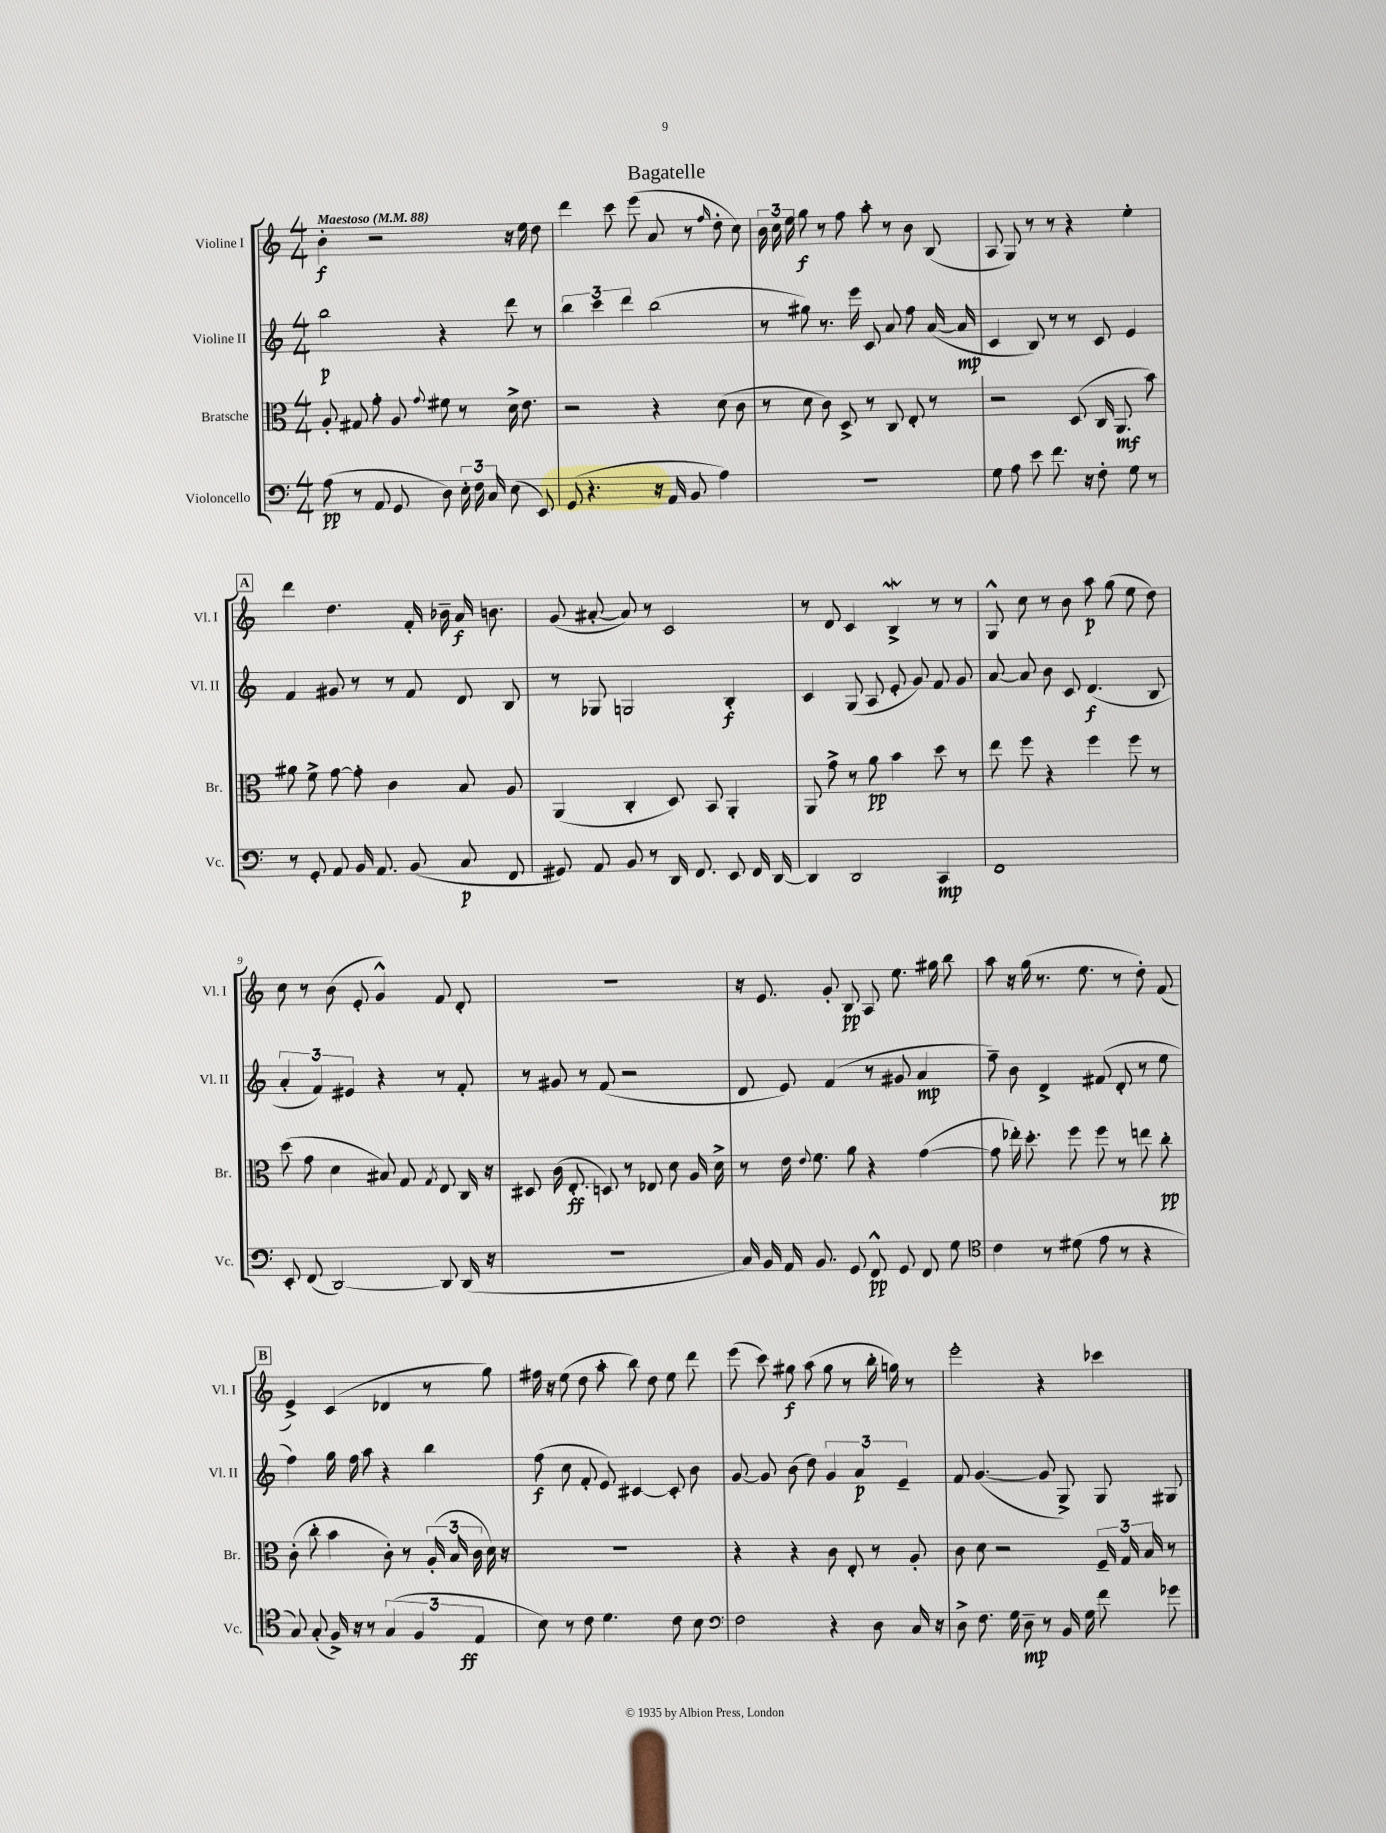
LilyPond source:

\header { title = "Bagatelle" }
<<
\new StaffGroup <<
\new Staff = "s0" \with { instrumentName = "Violine I" shortInstrumentName = "Vl. I" } {
    \clef treble \key c \major \numericTimeSignature \time 4/4 \tempo "Maestoso" 4 = 88
    \autoBeamOff b'4-.\f r2 r16 e''16 d''8 |
    d'''4 c'''8 e'''8( a'8 r8 \grace { f''16 } d''8-. c''8) |
    \tuplet 3/2 { b'16 c''16 e''16 } g''8\f r8 f''8 a''8-. r8 b'8 b8( |
    a8 g8) r8 r8 r4 e''4-. |
    \mark \markup { \box "A" } d'''4 d''4. f'16-. bes'16-- a'16\f b'8. |
    g'8( ais'8~-. ais'8) r8 c'2 |
    r8 d'8 c'4 b4->\mordent r8 r8 |
    g8-^ c''8 r8 b'8 a''8\p g''8( e''8 d''8) |
    c''8 r8 b'8( e'8-. g'4-^) f'8 d'8-. |
    R1 |
    r16 e'8. g'8-. b8\pp a8 e''8. gis''16 b''8 |
    a''8 r16 g''16( r8. e''8. r8 d''8-.) f'8( |
    \mark \markup { \box "B" } e'4->) c'4( des'4 r8 g''8) |
    fis''16 r16 e''8( d''8 a''8-. b''8) d''8 e''8 d'''8 |
    e'''8( c'''8) gis''8\f a''8( gis''8 r8 b''16-. g''16) r8 |
    e'''2-. r4 ces'''4 \bar "|." |
}
\new Staff = "s1" \with { instrumentName = "Violine II" shortInstrumentName = "Vl. II" } {
    \clef treble \key c \major \numericTimeSignature \time 4/4
    \autoBeamOff b''2\p r4 d'''8 r8 |
    \tuplet 3/2 { b''4 c'''4 d'''4 } b''2( |
    r8 gis''8) r8. e'''16 c'8 a'8 f''8 a'16~( a'16\mp |
    c'4 b8) r8 r8 c'8 e'4 |
    \mark \markup { \box "A" } f'4 gis'8 r8 r8 f'8 d'8 b8 |
    r8 ges8 g2 b4-.\f |
    c'4 g8( a8 e'8-. g'8) f'8 g'8 |
    a'8~ a'8 b'8 c'8 d'4.\f( b8 |
    \tuplet 3/2 { a'4-. f'4) eis'4 } r4 r8 f'8-. |
    r8 gis'8 r8 f'8( r2 |
    d'8 e'8) f'4( r8 gis'8 a'4\mp |
    f''8--) b'8 d'4-> fis'8( d'8-. r8 e''8 |
    \mark \markup { \box "B" } f''4) g''16 f''16 a''8 r4 b''4 |
    f''8\f( c''8 f'8-. e'8) cis'4~ cis'8-. b'8 |
    g'8~ g'8 b'8( d''8) \tuplet 3/2 { g'4 a'4\p e'4-- } |
    f'8 g'4.~( g'8 g8->) g8 gis8 \bar "|." |
}
\new Staff = "s2" \with { instrumentName = "Bratsche" shortInstrumentName = "Br." } {
    \clef alto \key c \major \numericTimeSignature \time 4/4
    \autoBeamOff a8-. gis8 g'8-. a8 \appoggiatura { g'8 } fis'8 r8 d'16-> e'8. |
    r2 r4 d'8( c'8 |
    r8 d'8 c'8) d8-> r8 c8 e8-. r8 |
    r2 d8( c16 a,8.\mf b'8) |
    \mark \markup { \box "A" } ais'8 f'8-> g'8~ g'8-. c'4 b8 a8 |
    a,4( c4-. d8) b,8 a,4-. |
    a,8 g'8-> r8 a'8\pp b'4 d''8 r8 |
    e''8 f''8 r4 f''4 f''8 r8 |
    d''8( g'8 d'4 bis8) g8 \acciaccatura { g8 } e8 c16 r16 |
    dis8 c'16( e8.-.\ff d8) r8 ees8 d'8 a16 d'16-> |
    r8 e'16 \appoggiatura { e'8 } f'8. a'8 r4 g'4~( |
    g'8 ees''16-.) d''8.-. f''8 f''8 r8 e''8 c''8-.\pp |
    \mark \markup { \box "B" } c'8-.( c''8-. b'4 c'8-.) r8 \tuplet 3/2 { a16-.( b16 c'16 } d'16) r16 |
    R1 |
    r4 r4 c'8 e8-. r8 a8-. |
    c'8 d'8 r2 \tuplet 3/2 { f16-- g16 b16 } r8 \bar "|." |
}
\new Staff = "s3" \with { instrumentName = "Violoncello" shortInstrumentName = "Vc." } {
    \clef bass \key c \major \numericTimeSignature \time 4/4
    \autoBeamOff a8\pp( r8 a,8 g,8 d8) \tuplet 3/2 { e16-. f16 c16 } e8( e,8) |
    g,8( r4. r16 a,16 b,8 a4) |
    r1 |
    g8 a8 e'8 f'8. r16 f8-. g8 r8 |
    \mark \markup { \box "A" } r8 g,8-. a,8 b,16 a,8. b,8( c8\p f,8 |
    gis,8) a,8 b,8 r8 d,16 f,8. e,8 f,16 d,16~ |
    d,4 d,2 c,4\mp |
    f,1 |
    e,8-. f,8( d,2~) d,8 d,16( r16 |
    R1 |
    c16) b,16 a,16 b,8. g,8 f,8-^\pp g,8 f,8 g8 |
    \clef tenor c'4 r8 dis'8( e'8 r8 r4 |
    \mark \markup { \box "B" } g8) g8-.( f16->) r16 r8 \tuplet 3/2 { g4( f4 e4\ff } |
    b8) r8 c'8 d'4. c'8 b8 |
    \clef bass f2 r4 d8 c16 r16 |
    d8-> f8. g16 d8--\mp r8 b,16 g16 f'8 ges'8 \bar "|." |
}
>>
>>
